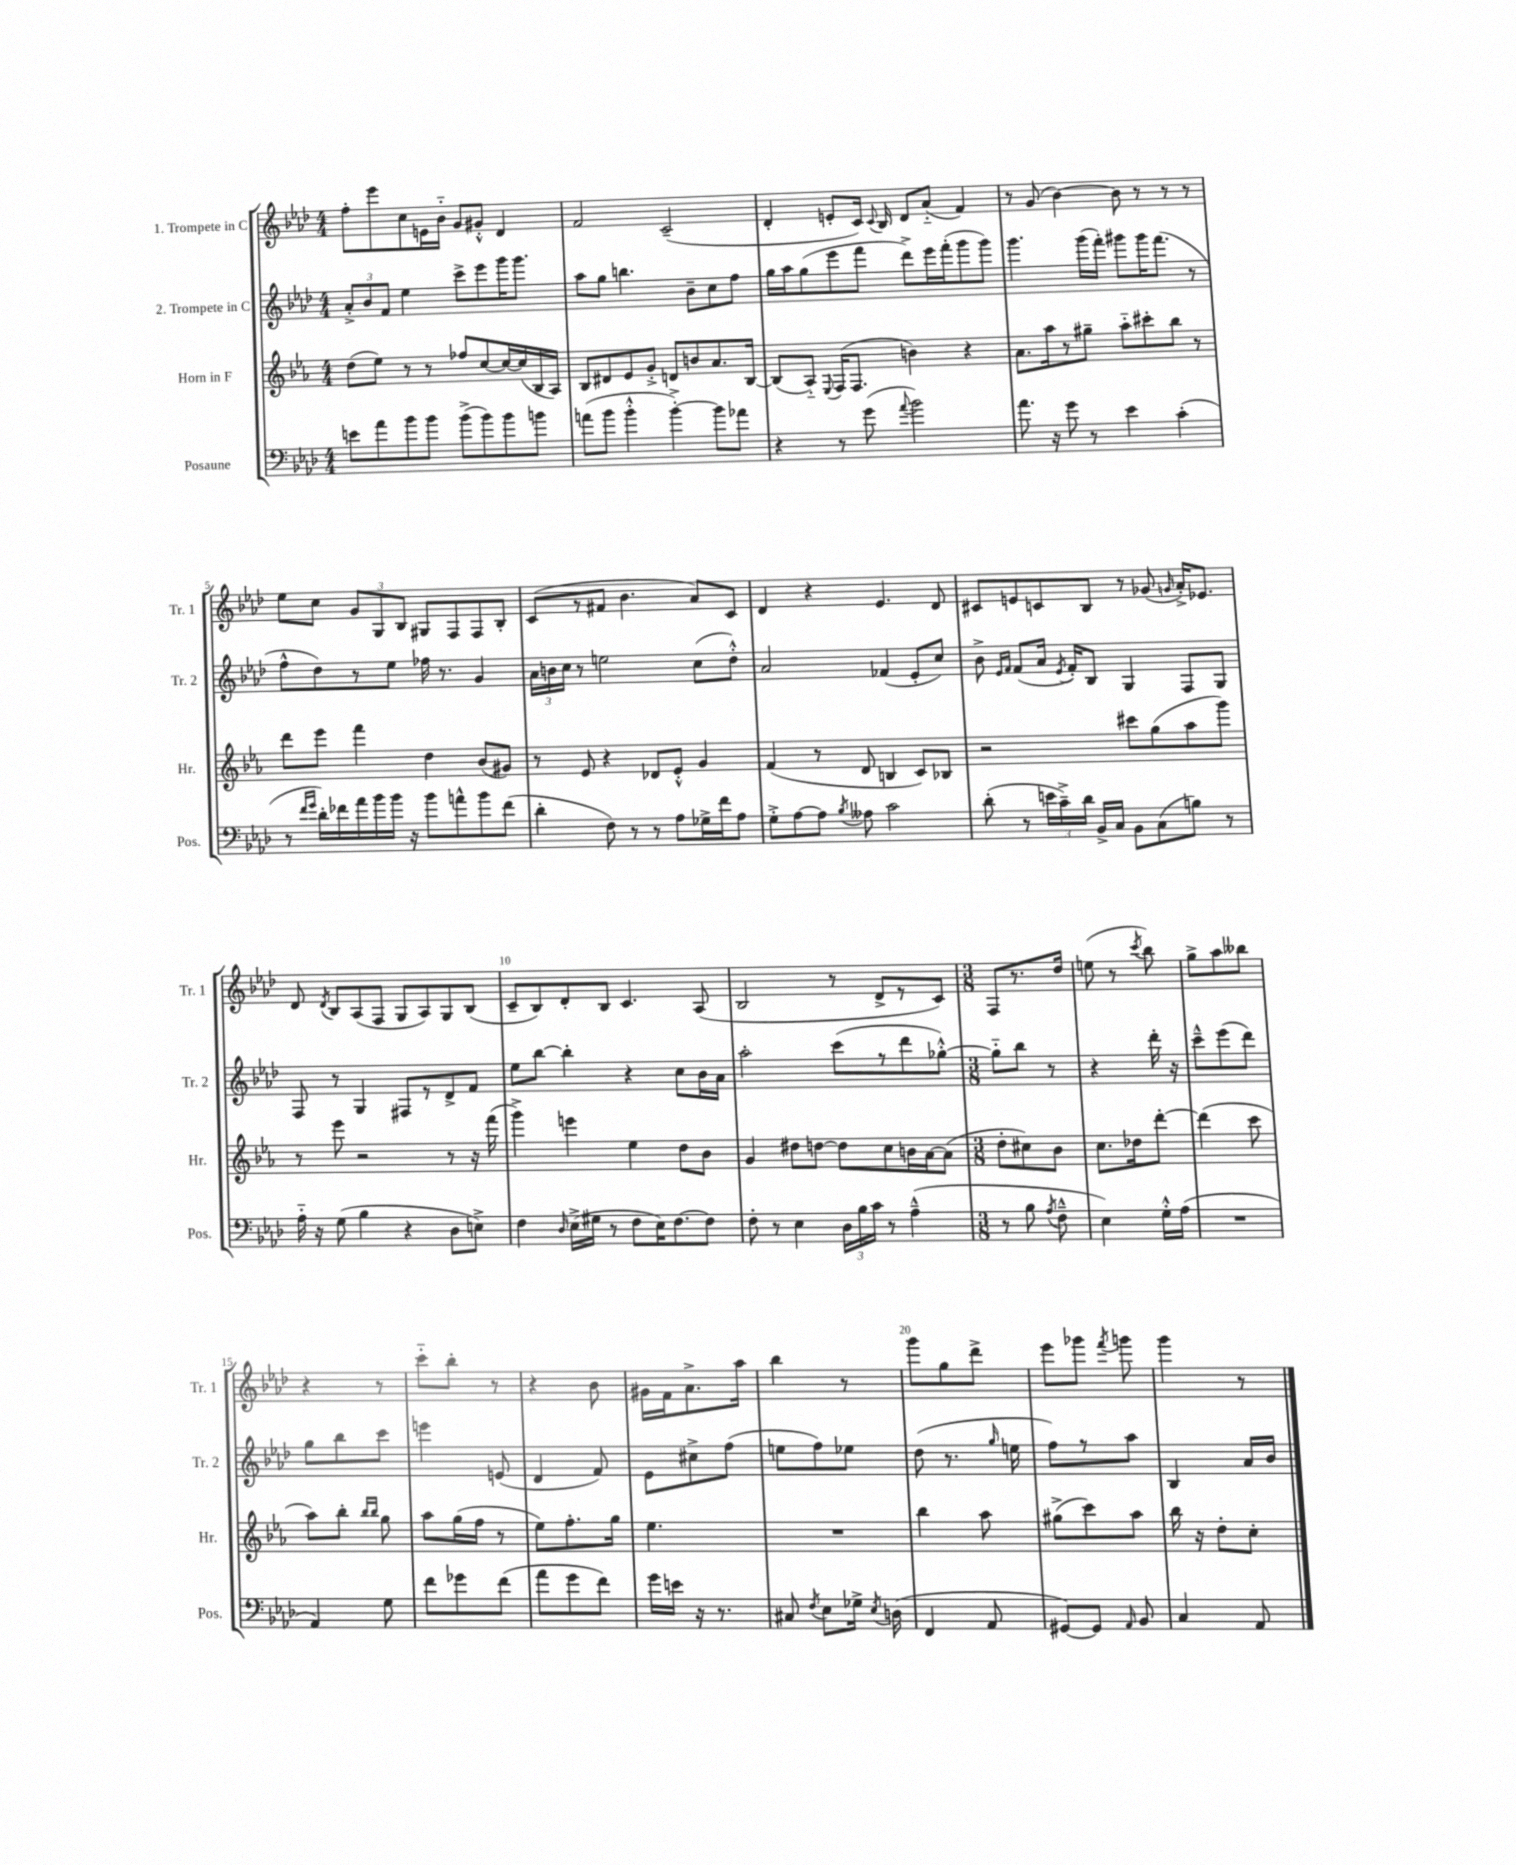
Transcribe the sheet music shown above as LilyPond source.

<<
\new StaffGroup <<
\new Staff = "s0" \with { instrumentName = "1. Trompete in C" shortInstrumentName = "Tr. 1" } {
    \clef treble \key aes \major \numericTimeSignature \time 4/4
    \autoBeamOff f''8[-. ees'''8 c''8 e'16 bes'16]-_ g'8[ gis'8]-.-^ des'4 |
    f'2 c'2--( |
    des'4-. e'8[-. c'16]) \appoggiatura { c'8 } bes16 des'8[ aes'8]-_( f'4) |
    r8 g'8( bes'4~) bes'8 r8 r8 r8 |
    ees''8[ c''8] \tuplet 3/2 { g'8[ g8 bes8] } gis8[ f8 f8 bes8]-. |
    c'8[( r8 fis'8] bes'4. aes'8[) c'8] |
    des'4 r4 ees'4. des'8 |
    cis'8[ e'8 c'8 bes8] r8 ges'8( \grace { g'16 } aes'16[-.->) ees'8.] |
    des'8 \acciaccatura { des'8 } bes8[ aes8( f8] g8[ aes8) g8 bes8]( |
    c'8[-- bes8) des'8-. bes8] c'4. aes8( |
    bes2 r8 des'8[-> r8 c'8]) |
    \numericTimeSignature \time 3/8 f8[ r8. des''16] |
    e''8( r8 \acciaccatura { c'''8 } bes''8) |
    g''8[-> aes''8 beses''8] |
    r4 r8 |
    c'''8[-_ bes''8]-. r8 |
    r4 bes'8 |
    gis'16[ f'16 aes'8.-> aes''16] |
    bes''4 r8 |
    g'''8[ g''8 des'''8]-> |
    ees'''8[ ges'''8] \acciaccatura { f'''8 } g'''8 |
    g'''4 r8 \bar "|." |
}
\new Staff = "s1" \with { instrumentName = "2. Trompete in C" shortInstrumentName = "Tr. 2" } {
    \clef treble \key aes \major \numericTimeSignature \time 4/4
    \autoBeamOff \tuplet 3/2 { aes'8[-.-> bes'8 f'8] } ees''4 c'''8[-> ees'''8 g'''16 g'''8.] |
    aes''8[ g''8] b''4. bes'8[-- c''8 f''8] |
    g''16[ aes''16 g''8( ees'''8 f'''8] des'''8[->) ees'''16 f'''16-.( g'''8 g'''8]) |
    g'''4. g'''16[( f'''16]-.) gis'''8[ gis'''16 f'''8.]( r8 |
    f''8[-^ des''8) r8 ees''8] fes''16 r8. g'4 |
    \tuplet 3/2 { aes'16[ b'16 c''16] } r8 e''2 c''8[( des''8]-.-^) |
    aes'2 fes'4( ees'8[-. c''8]) |
    bes'8-> \grace { ees'16[ f'16] } f'8[( aes'16] \acciaccatura { ees'8 } f'16[-.) bes8] g4 f8[ g8] |
    f8 r8 g4 fis8[ r8 des'8-> f'8] |
    ees''8[ bes''8]~ bes''4-. r4 c''8[ bes'16 aes'16] |
    aes''2-. c'''8[( r8 des'''8 ges''8]~-.-^) |
    \numericTimeSignature \time 3/8 ges''8[-_ bes''8] r8 |
    r4 des'''16-. r16 |
    c'''8[---^ ees'''8( des'''8]) |
    g''8[ bes''8 c'''8] |
    e'''4 e'8( |
    des'4 f'8) |
    ees'8[ cis''8-> f''8]( |
    e''8[ f''8) ees''8] |
    des''8( r8. \grace { g''16 } e''16 |
    f''8[) r8 aes''8] |
    bes4 aes'16[ bes'16] \bar "|." |
}
\new Staff = "s2" \with { instrumentName = "Horn in F" shortInstrumentName = "Hr." } {
    \clef treble \key ees \major \numericTimeSignature \time 4/4
    \autoBeamOff d''8[( ees''8]) r8 r8 fes''8[ c''8~ c''16~ c''16( bes16 aes16]) |
    bes8[ dis'8 ees'8 g'8]-.-> d'8[ b'8 aes'8. bes16]~ |
    bes8[( aes8]-_) \appoggiatura { ees8 } f16[( f8.] b'4) r4 |
    aes'8.[ aes''16 r8 gis''8]-- aes''8[-_ cis'''8-. bes''8] r8 |
    d'''8[ ees'''8] f'''4 d''4 bes'8[( gis'8]) |
    r8 ees'8 r4 des'8[ ees'8]-.-^ g'4 |
    f'4( r8 d'8 b4 c'8[) bes8] |
    r2 cis'''8[ g''8( aes''8 g'''8]) |
    r8 ees'''8 r2 r8 r16 f'''16( |
    g'''4->) e'''4 ees''4 d''8[ bes'8] |
    g'4 dis''8[ d''8]~ d''8[ c''8 b'16 aes'16~ aes'8]( |
    \numericTimeSignature \time 3/8 d''8[-. cis''8) bes'8] |
    c''8.[ des''16 d'''8]~-. |
    d'''4( c'''8 |
    aes''8[) bes''8]-. \grace { bes''16[ bes''16] } g''8 |
    aes''8[ g''16( f''16] r8 |
    ees''8[) f''8.-. g''16] |
    ees''4. |
    R4. |
    bes''4 aes''8 |
    gis''8[->( c'''8) aes''8] |
    bes''16 r16 d''8[-. c''8]-. \bar "|." |
}
\new Staff = "s3" \with { instrumentName = "Posaune" shortInstrumentName = "Pos." } {
    \clef bass \key aes \major \numericTimeSignature \time 4/4
    \autoBeamOff e'8[ aes'8 bes'8 bes'8] bes'8[->( bes'8) bes'8 b'8] |
    a'8[( bes'8] bes'4-.-^ bes'4~-.->) bes'8[ aes'8] |
    r4 r8 g'8( \appoggiatura { aes'8 } bes'2) |
    aes'8. r16 g'8 r8 ees'4 c'4-.( |
    r8 \grace { f'16[ g'16] } des'16[-.) fes'16 aes'16 bes'16 bes'16] r16 bes'8[ a'8-^ bes'8 fes'8]( |
    des'4-. f8) r8 r8 aes8[ ges16-> f'16 aes8] |
    g8[-.-> aes8~ aes8] \acciaccatura { bes8 } aeses8 c'2 |
    des'8-.( r8 \tuplet 3/2 { e'16[ c'16--->) des'16] } bes,16[-> c16] bes,8[ c8( b8]) r8 |
    aes16-_ r16 g8( bes4 r4 des8[ e8]->) |
    f4 \grace { des16 } ees16[->( gis16] r8 f8[ ees16) f8.~ f8] |
    f8-. r8 ees4 \tuplet 3/2 { des16[ bes16 c'16] } r8 aes4---^( |
    \numericTimeSignature \time 3/8 r8 bes8 \acciaccatura { aes8 } f8---^ |
    ees4) g16[-.-^ aes16]( |
    R4. |
    aes,4) g8 |
    f'8[ ges'8 f'8]( |
    aes'8[ g'8 f'8]) |
    g'16[ e'16] r16 r8. |
    cis8 \acciaccatura { f8 } ees8[ ges16]-> \acciaccatura { ees8 } d16( |
    f,4 aes,8 |
    gis,8[~) gis,8] \grace { aes,16 } bes,8 |
    c4 aes,8 \bar "|." |
}
>>
>>
\layout { \context { \Score \override BarNumber.break-visibility = ##(#f #t #t) barNumberVisibility = #(every-nth-bar-number-visible 5) } }
